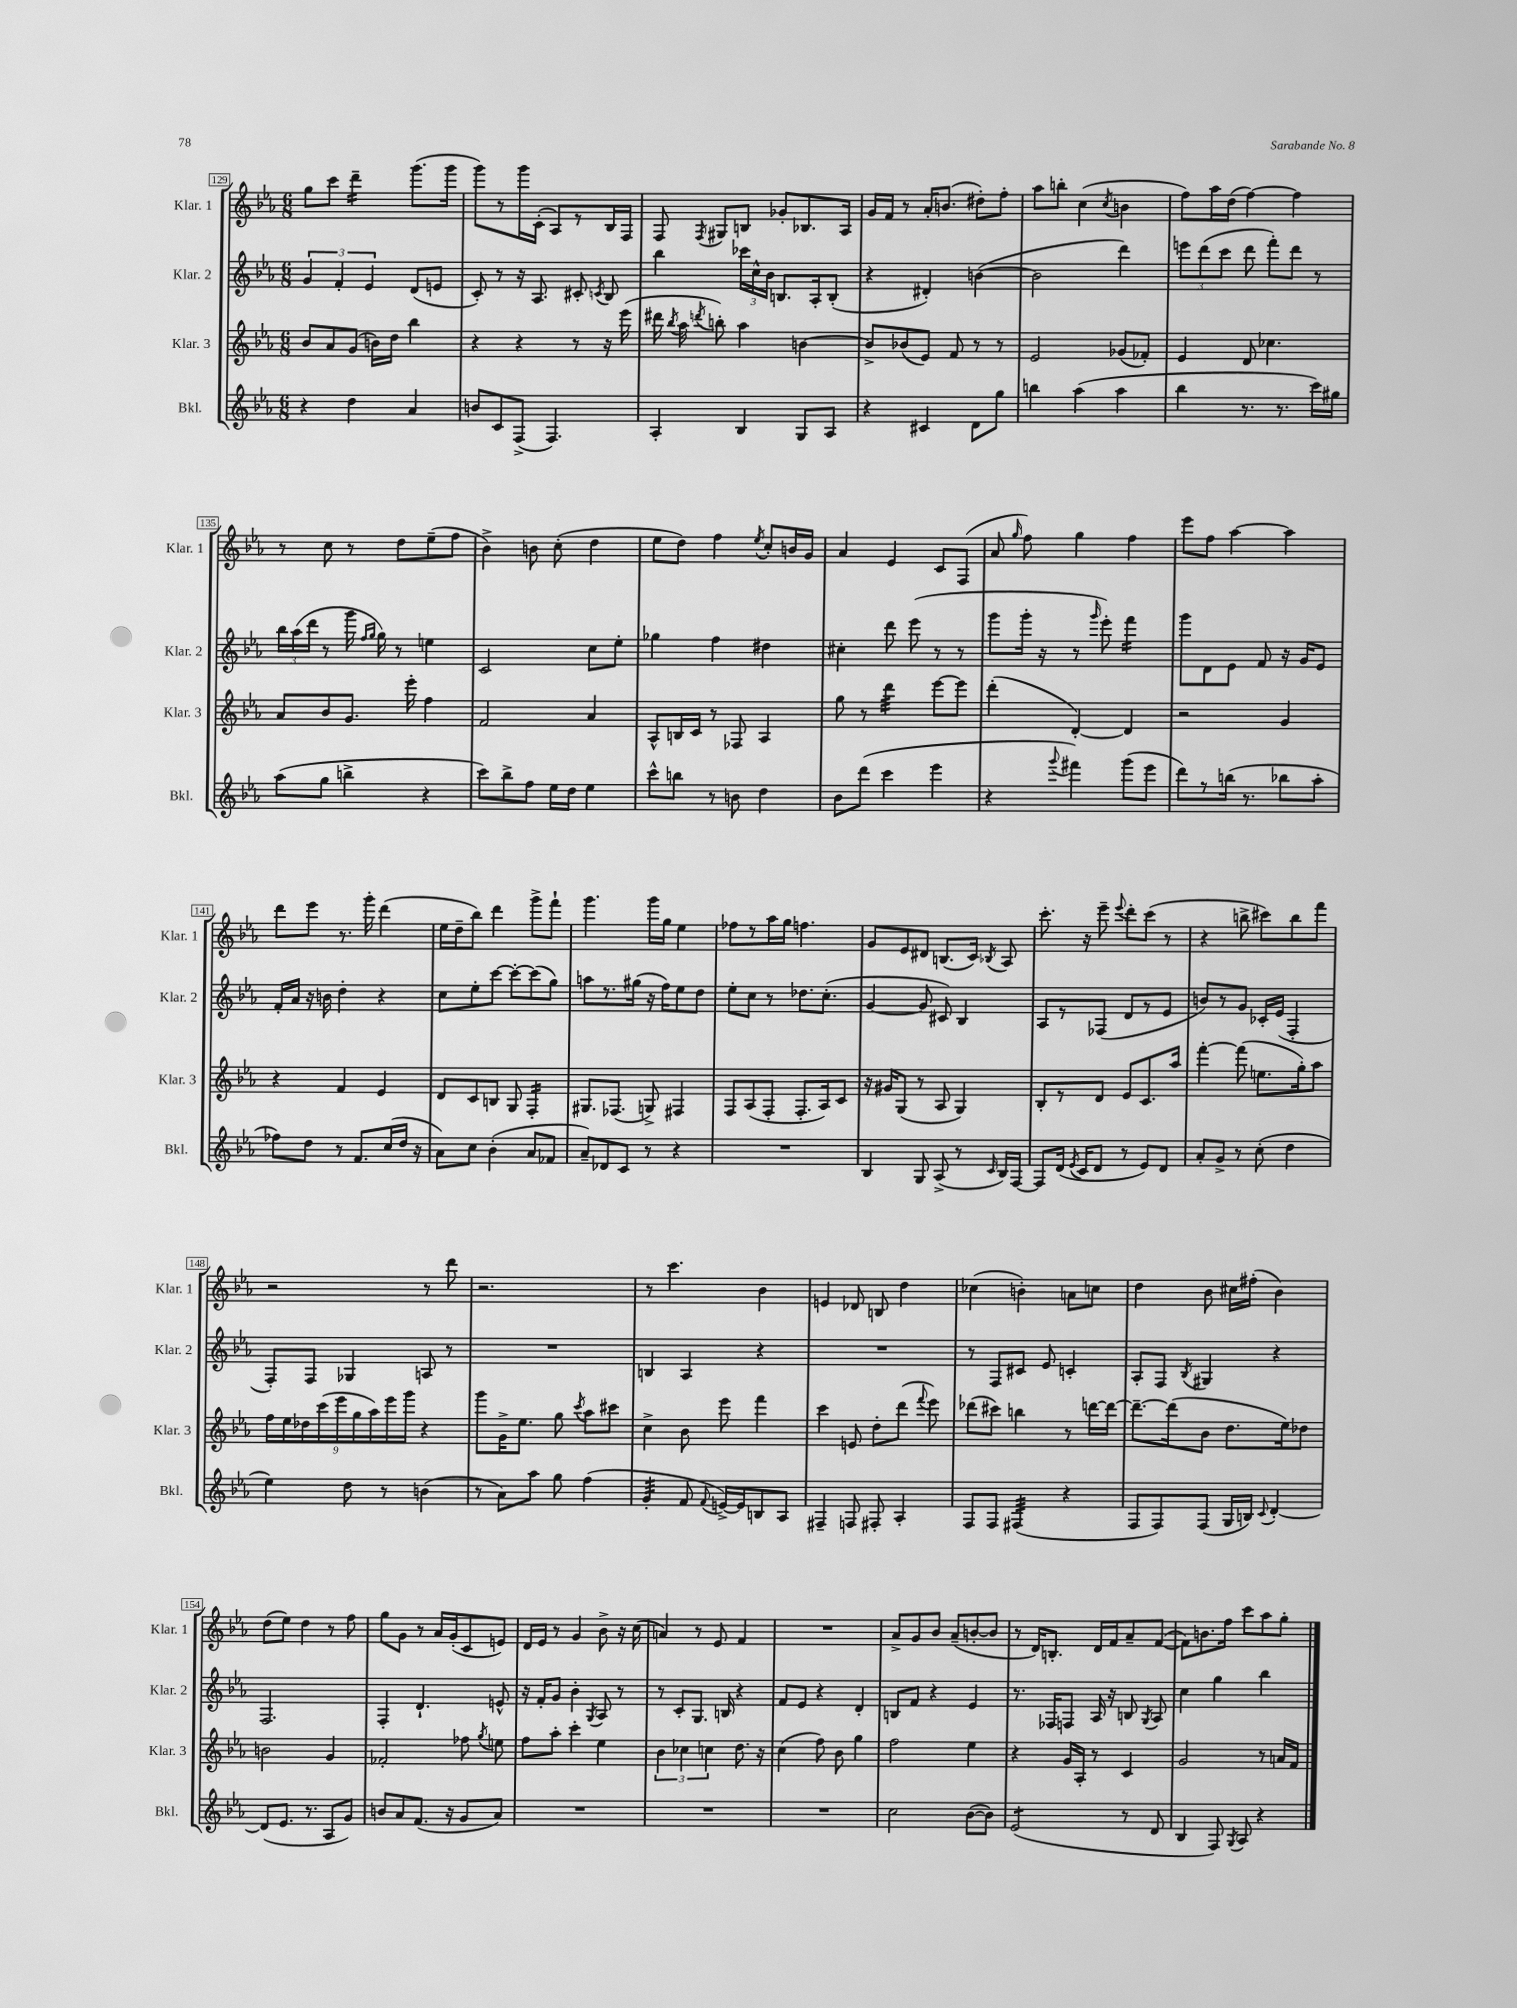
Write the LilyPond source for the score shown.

<<
\new StaffGroup <<
\new Staff = "s0" \with { instrumentName = "Klar. 1" shortInstrumentName = "Klar. 1" } {
    \clef treble \key ees \major \numericTimeSignature \time 6/8
    \autoBeamOff g''8[ c'''8] d'''4:16-- g'''8.[( g'''16] |
    g'''8[) r8 g'''16 c'16]-.( aes8[) r8 bes16 f16] |
    f8 \acciaccatura { f8 } gis8[ b8] ges'8[-. bes8. aes16] |
    g'16[ f'16] r8 aes'16[-. b'8.]( dis''8[-.) f''8]-. |
    aes''8[ b''8]-. c''4( \acciaccatura { c''8 } b'4 |
    f''8[) aes''16 d''16]( f''4~) f''4 |
    r8 c''8 r8 d''8[ ees''8--( f''8] |
    bes'4->) b'8 c''8-.( d''4 |
    ees''8[ d''8]) f''4 \acciaccatura { ees''8 } c''8[-. b'16 g'16] |
    aes'4 ees'4 c'8[ f8]( |
    aes'8 \grace { g''16 } f''8) g''4 f''4 |
    ees'''8[ f''8] aes''4~ aes''4 |
    d'''8[ ees'''8] r8. g'''16-. d'''4( |
    ees''16[ d''16-- bes''8]) d'''4 g'''8[-> f'''8]-! |
    g'''4. g'''16[ g''16] ees''4 |
    fes''8[ r8 aes''16 g''16] f''4. |
    g'8[ ees'8 dis'8] b8.[( c'16]) \acciaccatura { bes8 } aes8 |
    c'''8.-. r16 ees'''8-- \appoggiatura { ees'''8 } d'''8[-. c'''8]( r8 |
    r4 b''8-> cis'''8[) b''8 f'''8] |
    r2 r8 d'''8 |
    r2. |
    r8 c'''4. bes'4 |
    e'4 des'8 b8 d''4 |
    ces''4( b'4-.) a'8[ c''8] |
    d''4 bes'8 cis''16[ fis''16]-.( bes'4) |
    d''8[( ees''8]) d''4 r8 f''8 |
    g''8[ g'8] r8 aes'16[ g'16-.( c'8 e'8]) |
    d'16[ ees'16] r8 g'4 bes'8-> r16 c''16( |
    a'4) r8 ees'8 f'4 |
    R2. |
    aes'8[-> g'8 bes'8] aes'8[--( b'8~-. b'8] |
    r8 d'16[) b8.]-. d'16[ f'16 aes'8-- f'8]~( |
    f'8[) b'8. f''16] c'''8[ aes''8 g''8]-. \bar "|." |
}
\new Staff = "s1" \with { instrumentName = "Klar. 2" shortInstrumentName = "Klar. 2" } {
    \clef treble \key ees \major \numericTimeSignature \time 6/8
    \autoBeamOff \tuplet 3/2 { g'4 f'4-. ees'4 } d'8[( e'8] |
    c'8-.) r8 r16 aes8. cis'8-. \acciaccatura { c'8 } bes8 |
    bes''4 \tuplet 3/2 { ces'''16[ c''16-^ bes'16] } b8.[ aes16-. b8]-.( |
    r4 dis'4-.) b'4~( |
    b'2 d'''4) |
    \tuplet 3/2 { e'''8[ d'''8( c'''8] } d'''8 f'''8[-.) d'''8] r8 |
    \tuplet 3/2 { bes''16[ aes''16( d'''16] } r8 g'''16 \grace { f''16[ g''16] } g''16) r8 e''4 |
    c'2 c''8[ ees''8]-. |
    ges''4 f''4 dis''4 |
    cis''4-. d'''8 ees'''8( r8 r8 |
    g'''8[ g'''16]-. r16 r8 \grace { g'''16 } ees'''8-.) f'''4:16 |
    g'''8[ d'8 ees'8] f'8 r16 g'16[ ees'8] |
    f'16[-. aes'16] r16 b'16 d''4-. r4 |
    c''8[ ees''8-. c'''8]~ c'''8[~-. c'''8( g''8]) |
    a''8[ r8. gis''16]( r16 f''16[) ees''8 d''8] |
    ees''8[-. c''8] r8 des''8.[ c''8.]-.( |
    g'4~ g'8 cis'8) bes4 |
    aes8[ r8 fes8]( d'8[ r8 ees'8] |
    b'8[) r8 g'8] ces'16[-. ees'16]( f4-. |
    f8[-.) f8] ges4 a8 r8 |
    R2. |
    b4 aes4 r4 |
    R2. |
    r8 f8[ cis'8] ees'8 c'4-. |
    aes8[-. f8] \acciaccatura { bes8 } gis4 r4 |
    f2. |
    f4-. d'4.-! e'8-^ |
    r16 f'16[-. g'8] bes'4-. \acciaccatura { g8 } aes8 r8 |
    r8 c'8[-. g8.] b16 r4 |
    f'8[ ees'8] r4 d'4-. |
    b8[ f'8] r4 ees'4 |
    r8. fes16[ f8] aes16 r16 b8 \acciaccatura { g8 } aes8 |
    c''4 g''4 bes''4 \bar "|." |
}
\new Staff = "s2" \with { instrumentName = "Klar. 3" shortInstrumentName = "Klar. 3" } {
    \clef treble \key ees \major \numericTimeSignature \time 6/8
    \autoBeamOff bes'8[ aes'8 g'8]( b'16[) d''16] bes''4 |
    r4 r4 r8 r16 ees'''16( |
    dis'''16 \acciaccatura { bes''8 } aes''16 \acciaccatura { d'''8 } b''8-.) aes''4 b'4~ |
    b'8[-> bes'8( ees'8]) f'8 r8 r8 |
    ees'2 ges'8[( fes'8]-.) |
    ees'4 d'8 ces''4. |
    aes'8[ bes'8 g'8.] ees'''16-. f''4 |
    f'2 aes'4 |
    aes8[-^ b16 c'16] r8 fes8 aes4 |
    g''8 r8 d'''4:32 ees'''8[~ ees'''8] |
    d'''4-.( d'4~-.) d'4 |
    r2 g'4 |
    r4 f'4 ees'4 |
    d'8[ c'8 b8] g8 f4:16-. |
    gis8.[ fes8.]( g8->) fis4 |
    f8[ aes8( f8]-. f8.[-. aes16) c'8] |
    r16 gis'16[ g8]( r8 aes8 g4) |
    bes8[-. r8 d'8] ees'8[ c'8. aes''16] |
    f'''4~-. f'''8( e''8.[ g''16-.) aes''8] |
    \tuplet 9/8 { f''16[ ees''16 des''16 c'''16( ees'''16 g''16 aes''16) ees'''16 g'''16] } r4 |
    g'''8[ g'16-> ees''8.] g''8 \acciaccatura { c'''8 } aes''8[ cis'''8] |
    c''4-> bes'8 ees'''8 f'''4 |
    c'''4 e'8 d''8[-. d'''8]( \appoggiatura { f'''8 } ees'''8) |
    des'''8[( cis'''8]) b''4 r8 d'''16[~ d'''16]~ |
    d'''8.[~-- d'''16( bes'8] d''8.[ ees''16) des''8] |
    b'2 g'4 |
    fes'2-. fes''8 \acciaccatura { g''8 } e''8 |
    f''8[ aes''8]-. c'''4-. ees''4 |
    \tuplet 3/2 { bes'4 ces''4 c''4 } d''8. r16 |
    c''4( f''8) bes'8 g''4 |
    f''2 ees''4 |
    r4 g'16[ aes16]-. r8 c'4 |
    g'2 r8 a'16[ f'16] \bar "|." |
}
\new Staff = "s3" \with { instrumentName = "Bkl." shortInstrumentName = "Bkl." } {
    \clef treble \key ees \major \numericTimeSignature \time 6/8
    \autoBeamOff r4 d''4 aes'4 |
    b'8[ c'8 f8]->( f4.) |
    aes4-. bes4 g8[ aes8] |
    r4 cis'4 d'8[ g''8] |
    b''4 aes''4( aes''4 |
    bes''4 r8. r8. c'''16[) gis''16] |
    aes''8[( g''8] b''4-> r4 |
    c'''8[) bes''8-> f''8] ees''16[ d''16] ees''4 |
    c'''8[-^ b''8] r8 b'8 d''4 |
    bes'8[ d'''8]( c'''4 ees'''4 |
    r4 \appoggiatura { g'''8 } fis'''4) g'''8[( ees'''8] |
    d'''8[) r8 b''16]( r8. bes''8[ aes''8]-. |
    fes''8[) d''8] r8 f'8.[ c''16( d''16] r16 |
    aes'8[) c''8] bes'4-.( aes'8[ fes'8] |
    aes'8[--) des'8 c'8] r8 r4 |
    R2. |
    bes4 g8 aes8->( r8 \grace { c'16 } bes16[) f16]~ |
    f8[ d'16]( \acciaccatura { ees'8 } c'16[ d'8] r8 ees'8[) d'8] |
    aes'8[-. g'8]-> r8 c''8-.( d''4 |
    ees''4) d''8 r8 b'4( |
    r8 aes'8[) aes''8] g''8 f''4( |
    g'4:32-. f'8 \appoggiatura { f'8 } e'16[~->) e'16 b8 aes8] |
    fis4-- f8 fis8-. aes4-. |
    f8[ f8] fis4:32( r4 |
    f8[ f8) f8]( g16[ b16]) \appoggiatura { c'8 } d'4~-. |
    d'8[( ees'8.] r8. aes8[ g'8]) |
    b'8[ aes'8 f'8.]( r16 g'8[ aes'8]) |
    R2. |
    R2. |
    R2. |
    c''2 bes'8[~( bes'8]) |
    ees'2:8( r8 d'8 |
    bes4 f8) \acciaccatura { g8 } aes8 r4 \bar "|." |
}
>>
>>
\layout { \context { \Score currentBarNumber = #129 \override BarNumber.stencil = #(make-stencil-boxer 0.1 0.3 ly:text-interface::print) } }
